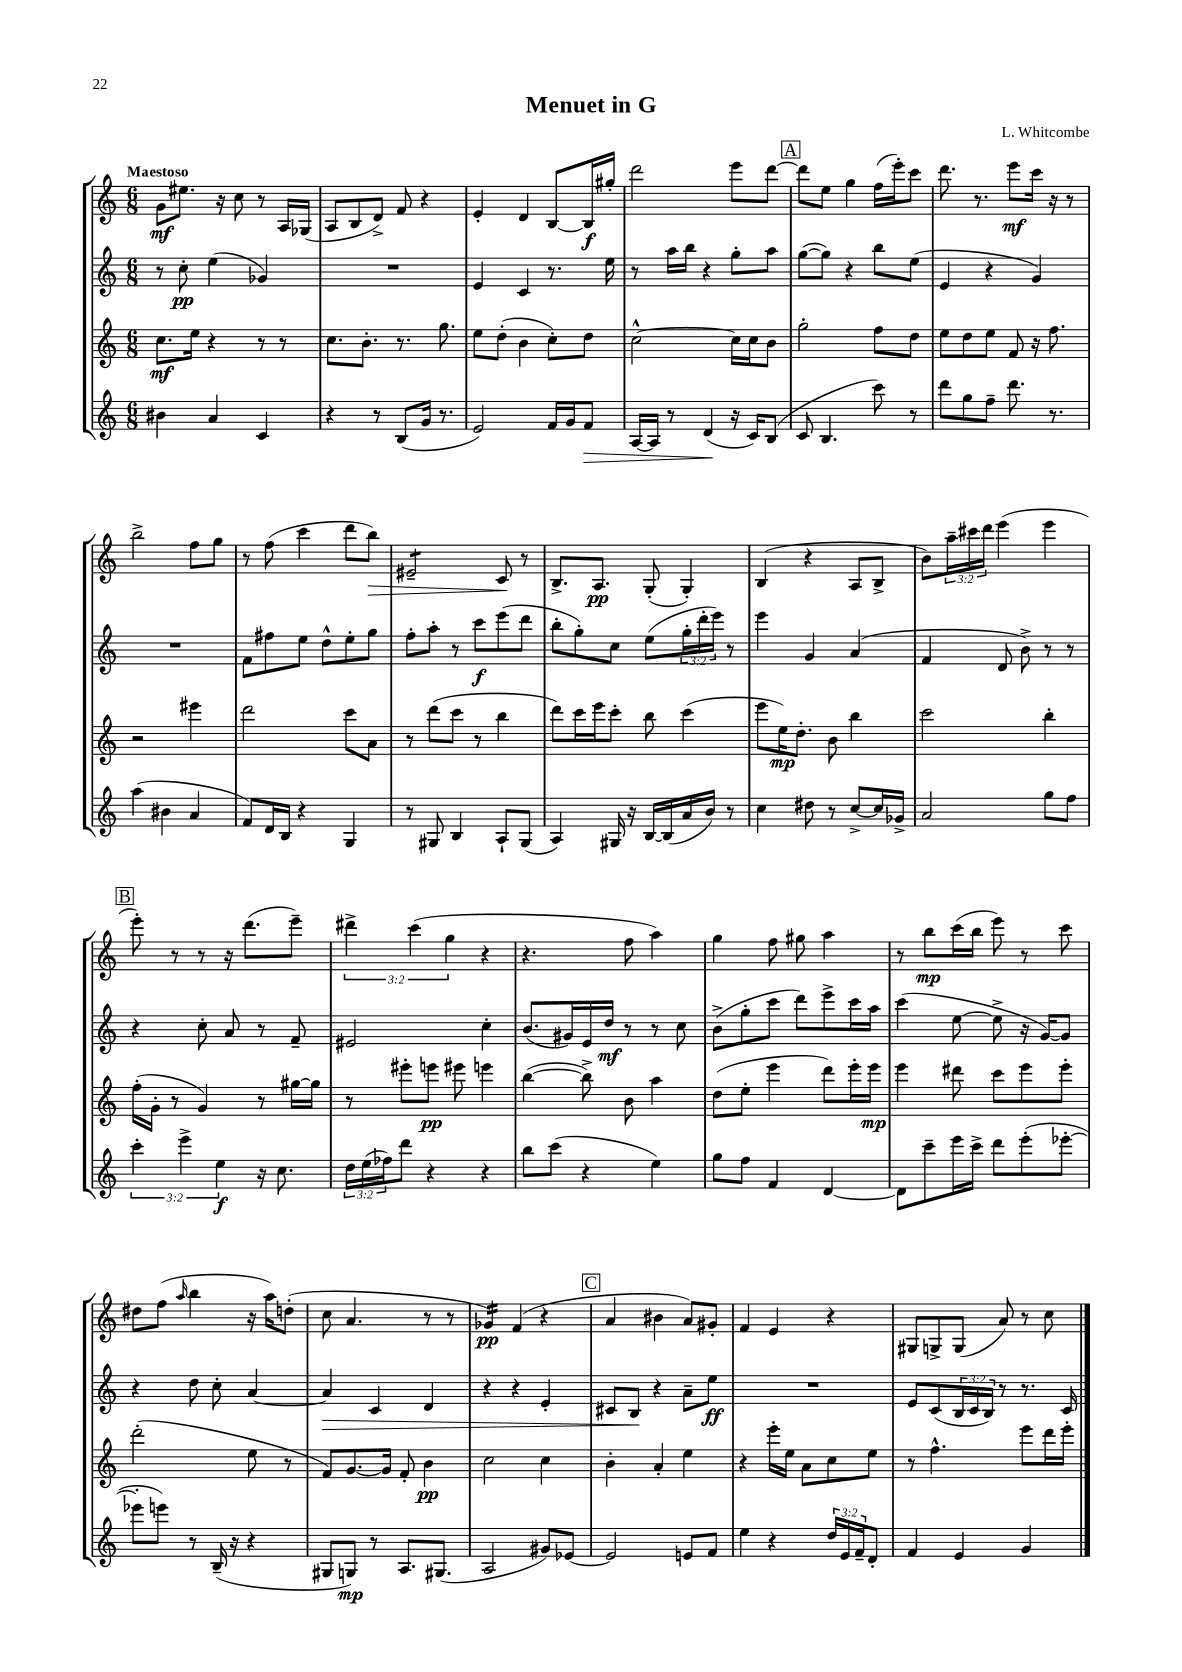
\header { title = "Menuet in G" composer = "L. Whitcombe" }
<<
\new StaffGroup <<
\new Staff = "s0" {
    \clef treble \key c \major \numericTimeSignature \time 6/8 \override Staff.TupletNumber.text = #tuplet-number::calc-fraction-text \tempo "Maestoso"
    g'8\mf eis''8. r16 c''8 r8 a16 ges16( |
    a8 b8 d'8->) f'8 r4 |
    e'4-. d'4 b8~ b16\f gis''16-. |
    d'''2 e'''8 d'''8~ |
    \mark \markup { \box "A" } d'''8 e''8 g''4 f''16( e'''16-.) c'''8 |
    d'''8. r8. e'''8\mf c'''16 r16 r8 |
    b''2-> f''8 g''8 |
    r8 f''8( c'''4 d'''8 b''8\>) |
    eis'2:8-- c'8\! r8 |
    b8.-> a8.\pp g8-.( g4-.) |
    b4( r4 a8 b8-> |
    b'8) \tuplet 3/2 { a''16-- cis'''16 d'''16 } e'''4( e'''4 |
    \mark \markup { \box "B" } e'''8-.) r8 r8 r16 d'''8.( e'''8--) |
    \tuplet 3/2 { dis'''4-> c'''4( g''4 } r4 |
    r4. f''8 a''4) |
    g''4 f''8 gis''8 a''4 |
    r8 b''8\mp c'''16( b''16 e'''8) r8 c'''8 |
    dis''8 f''8( \grace { a''16 } b''4 r16 a''16) d''8-.( |
    c''8 a'4. r8 r8 |
    ges'4:16\pp) f'4( r4 |
    \mark \markup { \box "C" } a'4 bis'4 a'8) gis'8-. |
    f'4 e'4 r4 |
    gis8 g8-> g8( a'8) r8 c''8 \bar "|." |
}
\new Staff = "s1" {
    \clef treble \key c \major \numericTimeSignature \time 6/8 \override Staff.TupletNumber.text = #tuplet-number::calc-fraction-text
    r8 c''8-.\pp e''4( ges'4) |
    R2. |
    e'4 c'4 r8. e''16 |
    r8 a''16 b''16 r4 g''8-. a''8 |
    \mark \markup { \box "A" } g''8~( g''8) r4 b''8 e''8( |
    e'4 r4 g'4) |
    R2. |
    f'8 fis''8 e''8 d''8-^ e''8-. g''8 |
    f''8-. a''8-. r8 c'''8\f e'''8( d'''8 |
    b''8-. g''8-.) c''8 e''8( \tuplet 3/2 { g''16-. d'''16-. e'''16) } r8 |
    e'''4 g'4 a'4( |
    f'4 d'8 b'8->) r8 r8 |
    \mark \markup { \box "B" } r4 c''8-. a'8 r8 f'8-- |
    eis'2 c''4-. |
    b'8.( gis'16) e'16 d''16\mf r8 r8 c''8 |
    b'8->( g''8-. c'''8 d'''8) e'''8-> c'''16 a''16 |
    c'''4( e''8~ e''8-> r16 g'16~) g'8 |
    r4 d''8 c''8-. a'4~ |
    a'4\> c'4 d'4 |
    r4 r4 e'4-. |
    \mark \markup { \box "C" } cis'8 b8\! r4 a'8-- e''8\ff |
    R2. |
    e'8 c'8( \tuplet 3/2 { b16 c'16 b16) } r8 r8. c'16 \bar "|." |
}
\new Staff = "s2" {
    \clef treble \key c \major \numericTimeSignature \time 6/8
    c''8.\mf e''16 r4 r8 r8 |
    c''8. b'8.-. r8. g''8. |
    e''8 d''8-.( b'4 c''8-.) d''8 |
    c''2~-^ c''16 c''16 b'8 |
    \mark \markup { \box "A" } g''2-. f''8 d''8 |
    e''8 d''8 e''8 f'8 r16 f''8. |
    r2 eis'''4 |
    d'''2 c'''8 a'8 |
    r8 d'''8( c'''8 r8 b''4 |
    d'''8) c'''16 e'''16 c'''8-. b''8 c'''4( |
    e'''8 e''16\mp) d''8.-. b'8 b''4 |
    c'''2 b''4-. |
    \mark \markup { \box "B" } f''16-.( g'16-. r8 g'4) r8 gis''16~ gis''16 |
    r8 eis'''8-. e'''8\pp eis'''8 e'''4 |
    b''4~( b''8->) b'8 a''4 |
    d''8( e''8-. e'''4 d'''8) e'''16-. e'''16\mp |
    e'''4 dis'''8 c'''8 e'''8 e'''8-. |
    d'''2-.( e''8 r8 |
    f'8) g'8.~ g'16 f'8-. b'4\pp |
    c''2 c''4 |
    \mark \markup { \box "C" } b'4-. a'4-. e''4 |
    r4 e'''16-. e''16 a'8 c''8 e''8 |
    r8 f''4.-^ e'''8 d'''16 e'''16-. \bar "|." |
}
\new Staff = "s3" {
    \clef treble \key c \major \numericTimeSignature \time 6/8 \override Staff.TupletNumber.text = #tuplet-number::calc-fraction-text
    bis'4 a'4 c'4 |
    r4 r8 b8( g'16 r8. |
    e'2) f'16 g'16 f'8\> |
    a16~ a16 r8 d'4\!( r16 c'16) b8( |
    \mark \markup { \box "A" } c'8 b4. c'''8) r8 |
    d'''8 g''8 f''8-- d'''8. r8. |
    a''4( bis'4 a'4 |
    f'8) d'16 b16 r4 g4 |
    r8 gis8 b4 a8-! gis8( |
    a4) gis16 r16 b16~ b16( a'16 b'16) r8 |
    c''4 dis''8 r8 c''8~-> c''16 ges'16-> |
    a'2 g''8 f''8 |
    \mark \markup { \box "B" } \tuplet 3/2 { c'''4-. e'''4-> e''4\f } r16 c''8. |
    \tuplet 3/2 { d''16 e''16( fes''16) } d'''8 r4 r4 |
    b''8 c'''8( r4 e''4) |
    g''8 f''8 f'4 d'4~ |
    d'8 c'''8-- e'''16 c'''16-> d'''8 e'''8-.( ees'''8~-. |
    ees'''8-. e'''8) r8 b16--( r16 r4 |
    gis8 g8\mp) r8 a8. gis8.( |
    a2 gis'8) ees'8~ |
    \mark \markup { \box "C" } ees'2 e'8 f'8 |
    e''4 r4 \tuplet 3/2 { d''16 e'16 f'16-- } d'8-. |
    f'4 e'4 g'4 \bar "|." |
}
>>
>>
\layout { \context { \Score \remove "Bar_number_engraver" } }
